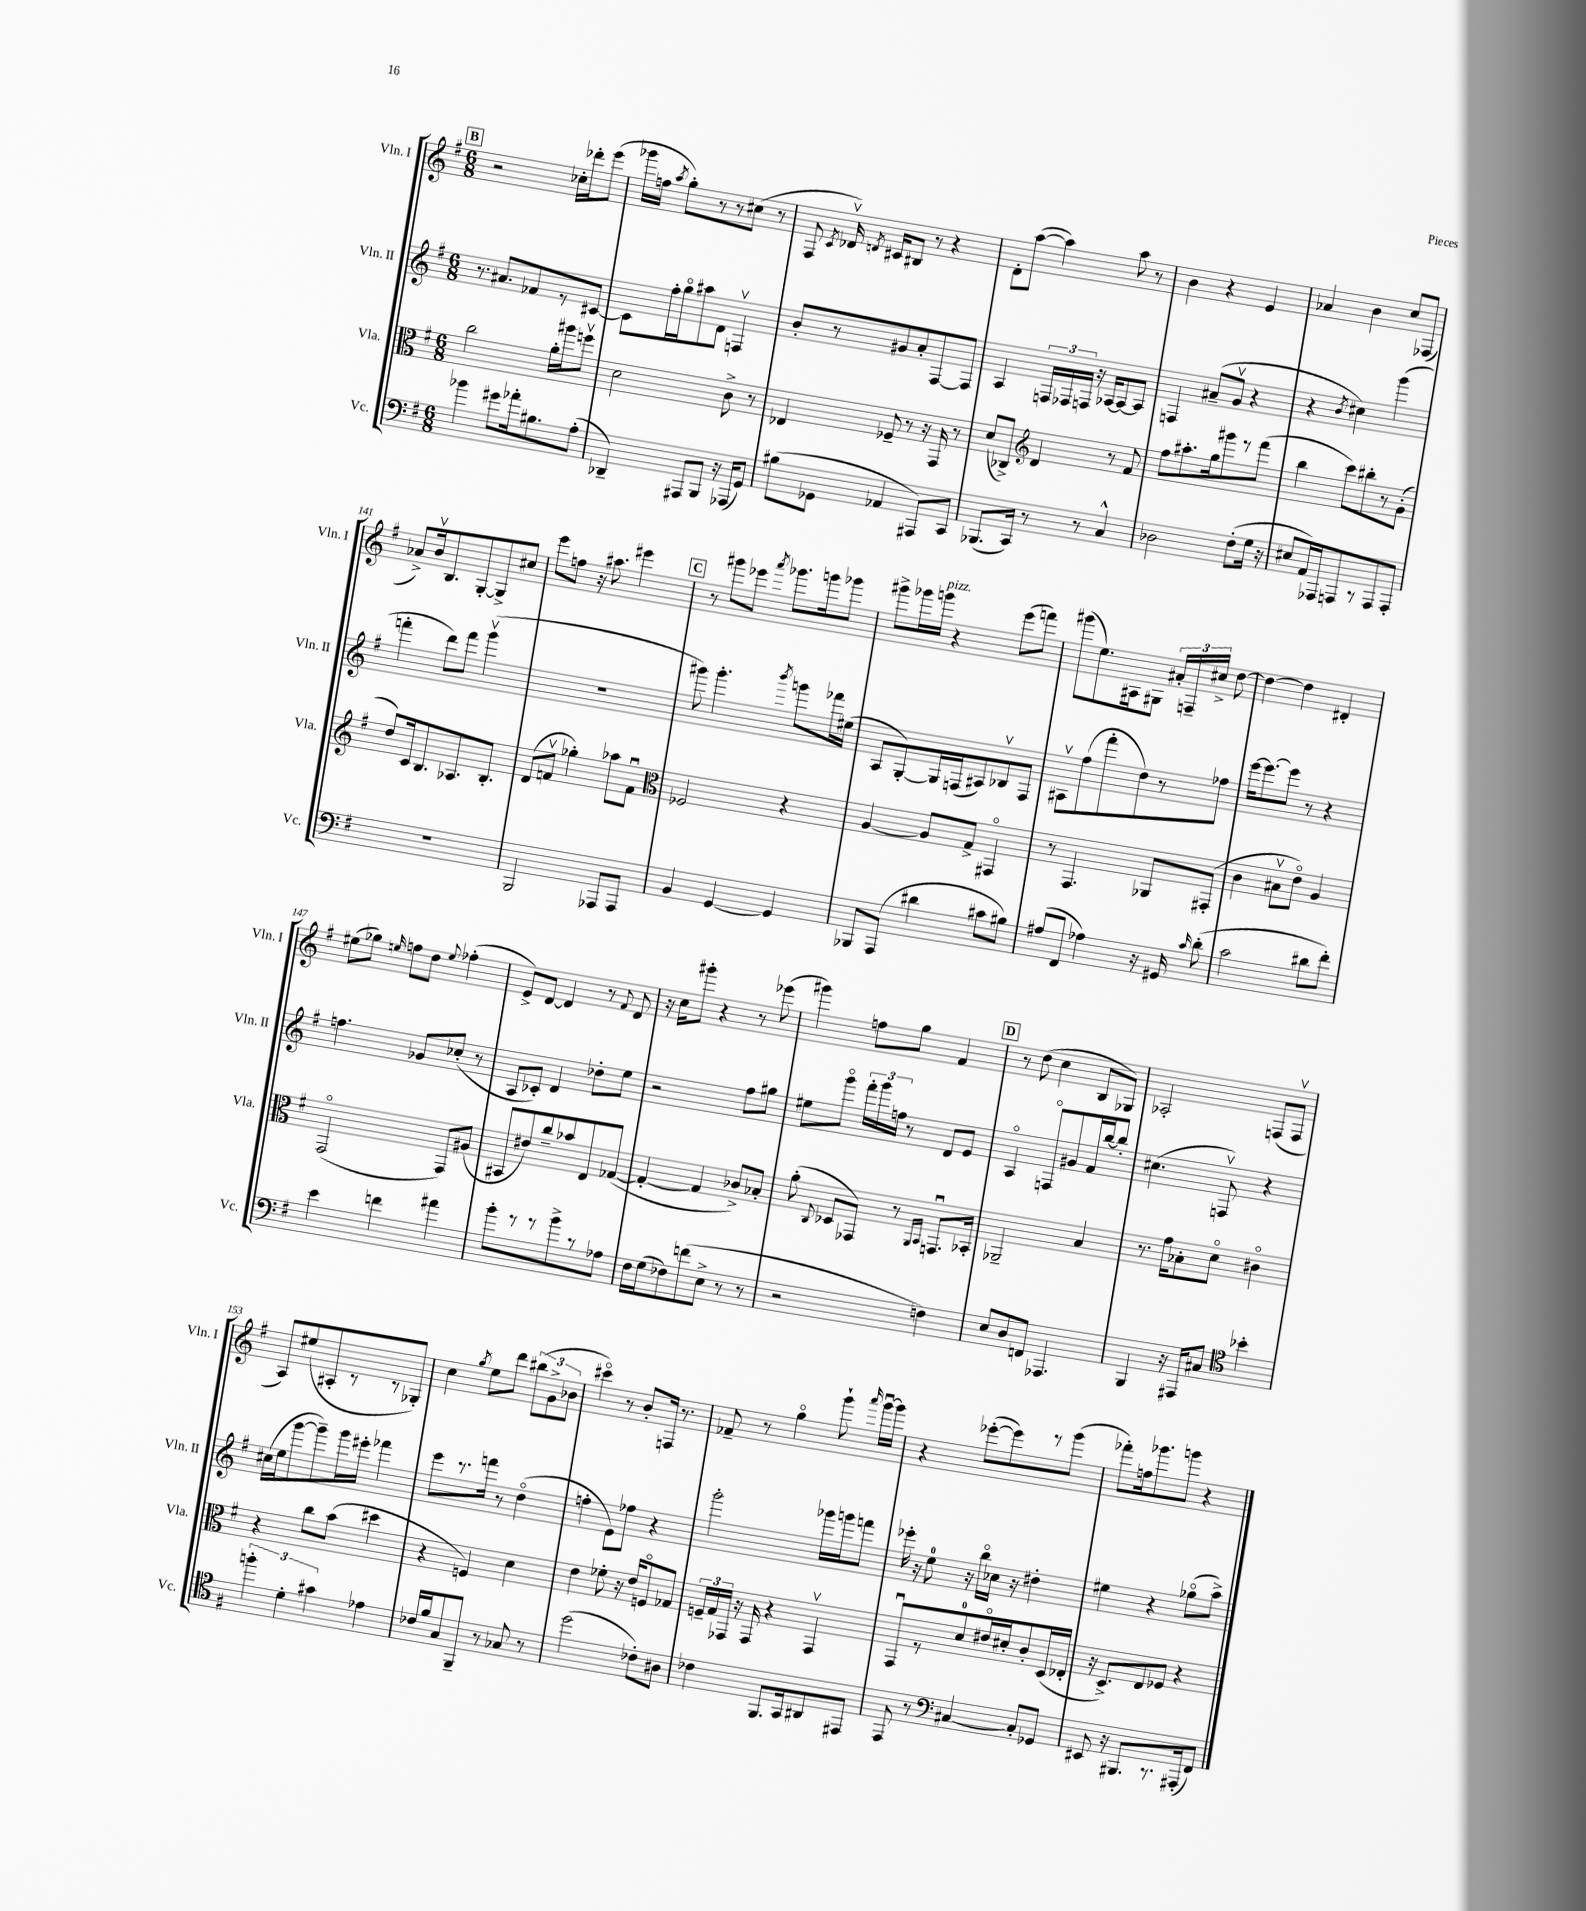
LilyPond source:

<<
\new StaffGroup <<
\new Staff = "s0" \with { instrumentName = "Vln. I" shortInstrumentName = "Vln. I" } {
    \clef treble \key g \major \numericTimeSignature \time 6/8
    \autoBeamOff \mark \markup { \box "B" } r2 ces''16[-. des'''16-. e'''8]( |
    ges'''16[ f''16] \acciaccatura { a''8 } g''8[-.) r8 r8 cis''8]( r8 |
    fis8 \acciaccatura { c'8 } des'16\upbow) \acciaccatura { d'8 } cis'16[ bis8] r8 r4 |
    d'8[-. a''8]~( a''4) a''8 r8 |
    b'4 r4 e'4 |
    aes'4 b'4 c''8[ fes8]( |
    aes'8[->) b'16\upbow b8. g8~-. g8-> cis''8] |
    e'''8[ f''8] r16 ais''8. eis'''4 |
    \mark \markup { \box "C" } r8 gis'''8[ ees'''8] \acciaccatura { a'''8 } ges'''8.[ g'''16 ges'''8] |
    gis'''8[-> ges'''16 g'''16]^\markup { \italic "pizz." } r4 e'''8[( f'''8]) |
    gis'''8[( e''8.) ais16 gis8] \tuplet 3/2 { ais'16[-. f16-- cis''16]-> } d''8~ |
    d''4~ d''4 dis'4-. |
    eis''8[( ges''8]) \grace { e''16 } f''8[ d''8] \appoggiatura { e''8 } fes''4-.( |
    e'8[->) d'8]~ d'4 r8 \appoggiatura { fis'8 } d'8 |
    r16 c''16[ gis'''8]-. r4 r8 ees'''8( |
    gis'''4) f''8[ g''8] fis'4 |
    \mark \markup { \box "D" } r8 d''8( c''4 b8[ ges8]) |
    aes2-. f8[( f8]\upbow |
    a8[) eis''8( ais8-. r8 r8 ges8]-.) |
    c''4 \acciaccatura { g''8 } e''8[ d'''8] \tuplet 3/2 { bis''8[( g'8-> bes'8] } |
    cis'''4\flageolet) r8 b'8[-. f16] r8. |
    fes'8-- r8 g''4\flageolet g'''8-! \grace { a'''16 } g'''16[~\downbow g'''16] |
    r4 ees'''8[~-.( ees'''8) r8 g'''8]( |
    fes'''8[-.) f''16 ges'''8. g'''8] r4 \bar "|." |
}
\new Staff = "s1" \with { instrumentName = "Vln. II" shortInstrumentName = "Vln. II" } {
    \clef treble \key g \major \numericTimeSignature \time 6/8
    \autoBeamOff \mark \markup { \box "B" } r8. ais'8.[ fes'8 r8 cis'8]~ |
    cis'8[ fis''16-. g''16\flageolet ais''8 d'8] f4\upbow |
    b'8[-. r8 gis'8 a'8-. fis8~ fis8] |
    a4 \tuplet 3/2 { f16[ fes16 f16] } r16 aes16[~ aes8~ aes8] |
    f4 ais'8[--( g'8]\upbow r4 |
    r4 \acciaccatura { b'8 } cis''4) g'''4( |
    f'''4-. d'''8[) f'''8] g'''4\upbow( |
    R2. |
    \mark \markup { \box "C" } gis'''8) gis'''4.-. \acciaccatura { b'''8 } g'''8[ fes'''16 eis''16]( |
    a8[ g8~-.) g16 f16( ais8) bes8\upbow f8] |
    ais8[\upbow fis''8( fis'''8-. d''8) r8 fes''8] |
    e'''16[~ e'''8.~ e'''8] r8 r4 |
    f''4. ges'8[ ces''8]-.( r8 |
    a8[ ces'8]-.) d'4 des''8[-. e''8] |
    r2 fis''8[ gis''8] |
    eis''8[ g'''8]\flageolet \tuplet 3/2 { fis'''16[-. g'''16 f''16] } r8 d'8[ e'8] |
    \mark \markup { \box "D" } a4\flageolet f8[\flageolet gis'8 fis'16 b''16~ b''8]-. |
    cis''4.( f8\upbow) r4 |
    cis''16[( e''16 g'''8~ g'''8--) g'''16 eis'''16]-. fes'''4 |
    e'''8[ r8. f'''16] r8 d''4\flageolet( |
    f''4-. e'8[) fes''8] r4 |
    g'''2-. ges'''16[ g'''16 f'''8] |
    ees'''16-. r16 e''8-0 r16 b''16[\flageolet ces''16] r16 dis''4-. |
    eis''4 r4 ges''8[\flageolet( a''8]->) \bar "|." |
}
\new Staff = "s2" \with { instrumentName = "Vla." shortInstrumentName = "Vla." } {
    \clef alto \key g \major \numericTimeSignature \time 6/8
    \autoBeamOff \mark \markup { \box "B" } c''2 a'16[-. ais''16 f''8]\upbow |
    d'2 c'8-> r8 |
    ees4 fes8-- r8 r16 g,16 r8 |
    d'8[( ces8]->) \clef treble d'4 r8 fis'8 |
    fis''8[ ais''8.-. g''16 gis'''8 r8 fis'''8]( |
    b''4 c'''8[) bis''8-. r8 g'8]-.( |
    d''8[) c'16 b8. aes8. b8.]-. |
    d'8[( f'8]\upbow ges''4-.) aes''8[ f'8]\downbow |
    \mark \markup { \box "C" } \clef alto fes2 r4 |
    a4~ a8[ g8]-> gis,4\flageolet |
    r8 g,4. aes,8[ gis,8]-.( |
    c'4 bis8[\upbow e'8]\flageolet) a4 |
    g,2\flageolet( g,8[) ais8]( |
    bis,8[ eis'8) c''8-- bes'8 e8 ges8]~( |
    ges4~-. ges4 ces'8[->) bes8]-. |
    a'8-.( \appoggiatura { c8 } des8[ ges,8]) r8 \grace { a,16[ b,16] } g,8.[\downbow bes,16]-. |
    \mark \markup { \box "D" } aes,2-- b4 |
    r8. g'16[ bes8-. d'8]\flageolet cis'4\flageolet |
    r4 c''8[ b'8]( dis''4 |
    r4 f4) d'4 |
    e'4 fes'8-. r16 e'16[ f8\flageolet ges8] |
    \tuplet 3/2 { f16[-- g16 ges,16] } r16 ges,16 r4 ges,4\upbow |
    g,8[\downbow r8 d'8-0 eis'16\flageolet dis'16-. c'8-. d16( ees16]-. |
    r16 d8.[->) e8 fes8] r4 \bar "|." |
}
\new Staff = "s3" \with { instrumentName = "Vc." shortInstrumentName = "Vc." } {
    \clef bass \key g \major \numericTimeSignature \time 6/8
    \autoBeamOff \mark \markup { \box "B" } bes'4 gis'8[ aes'16-. bis8. a8]-.( |
    des,4--) ais,,8[ b,,8] r16 aes,,16[( g,8]) |
    bis8[( ges,8] aes,4 ais,,8[) c,8] |
    bes,,8.[( c,16]) r8 r8 c4-^ |
    des2 fis8[-.( g16] r16 |
    eis8[ a,16) aes,,16 a,,8 r8 a,,8 a,,8]-. |
    R2. |
    b,,2 aes,,8[ aes,,8] |
    \mark \markup { \box "C" } b,4 g,4~ g,4 |
    bes,,8[ a,,8]( dis'4 cis'8[ bis8]) |
    ais8[( fis,8] aes4) r16 gis,16 \grace { c'16 } d'8-.( |
    c'2 dis'8[ fis'8]-.) |
    e'4 f'4 ais'4 |
    b'8[-. r8 r8 b'8-> r8 aes8] |
    fis16[ g16( fes8) f'8( e8]-> r8 r8 |
    r2 f4) |
    \mark \markup { \box "D" } e8[ d8 f,8] aes,,4. |
    b,,4 r16 ais,,16[ cis8] \clef tenor bes'4-. |
    \tuplet 3/2 { f''4-. d'4-. gis'4 } ees'4 |
    ces'16[ fis'16 g8 fis,8]-- r8 ges8 r8 |
    d''2( ces'8[-.) ais8] |
    ces'4 fis,8.[ g,16 ais,8 eis,8] |
    e,8 r8 \clef bass cis4~ cis8[-. ges,8] |
    eis,8 r16 bis,,8.[ r8. ais,,16-.( fis,8]) \bar "|." |
}
>>
>>
\layout { \context { \Score currentBarNumber = #135 } }
